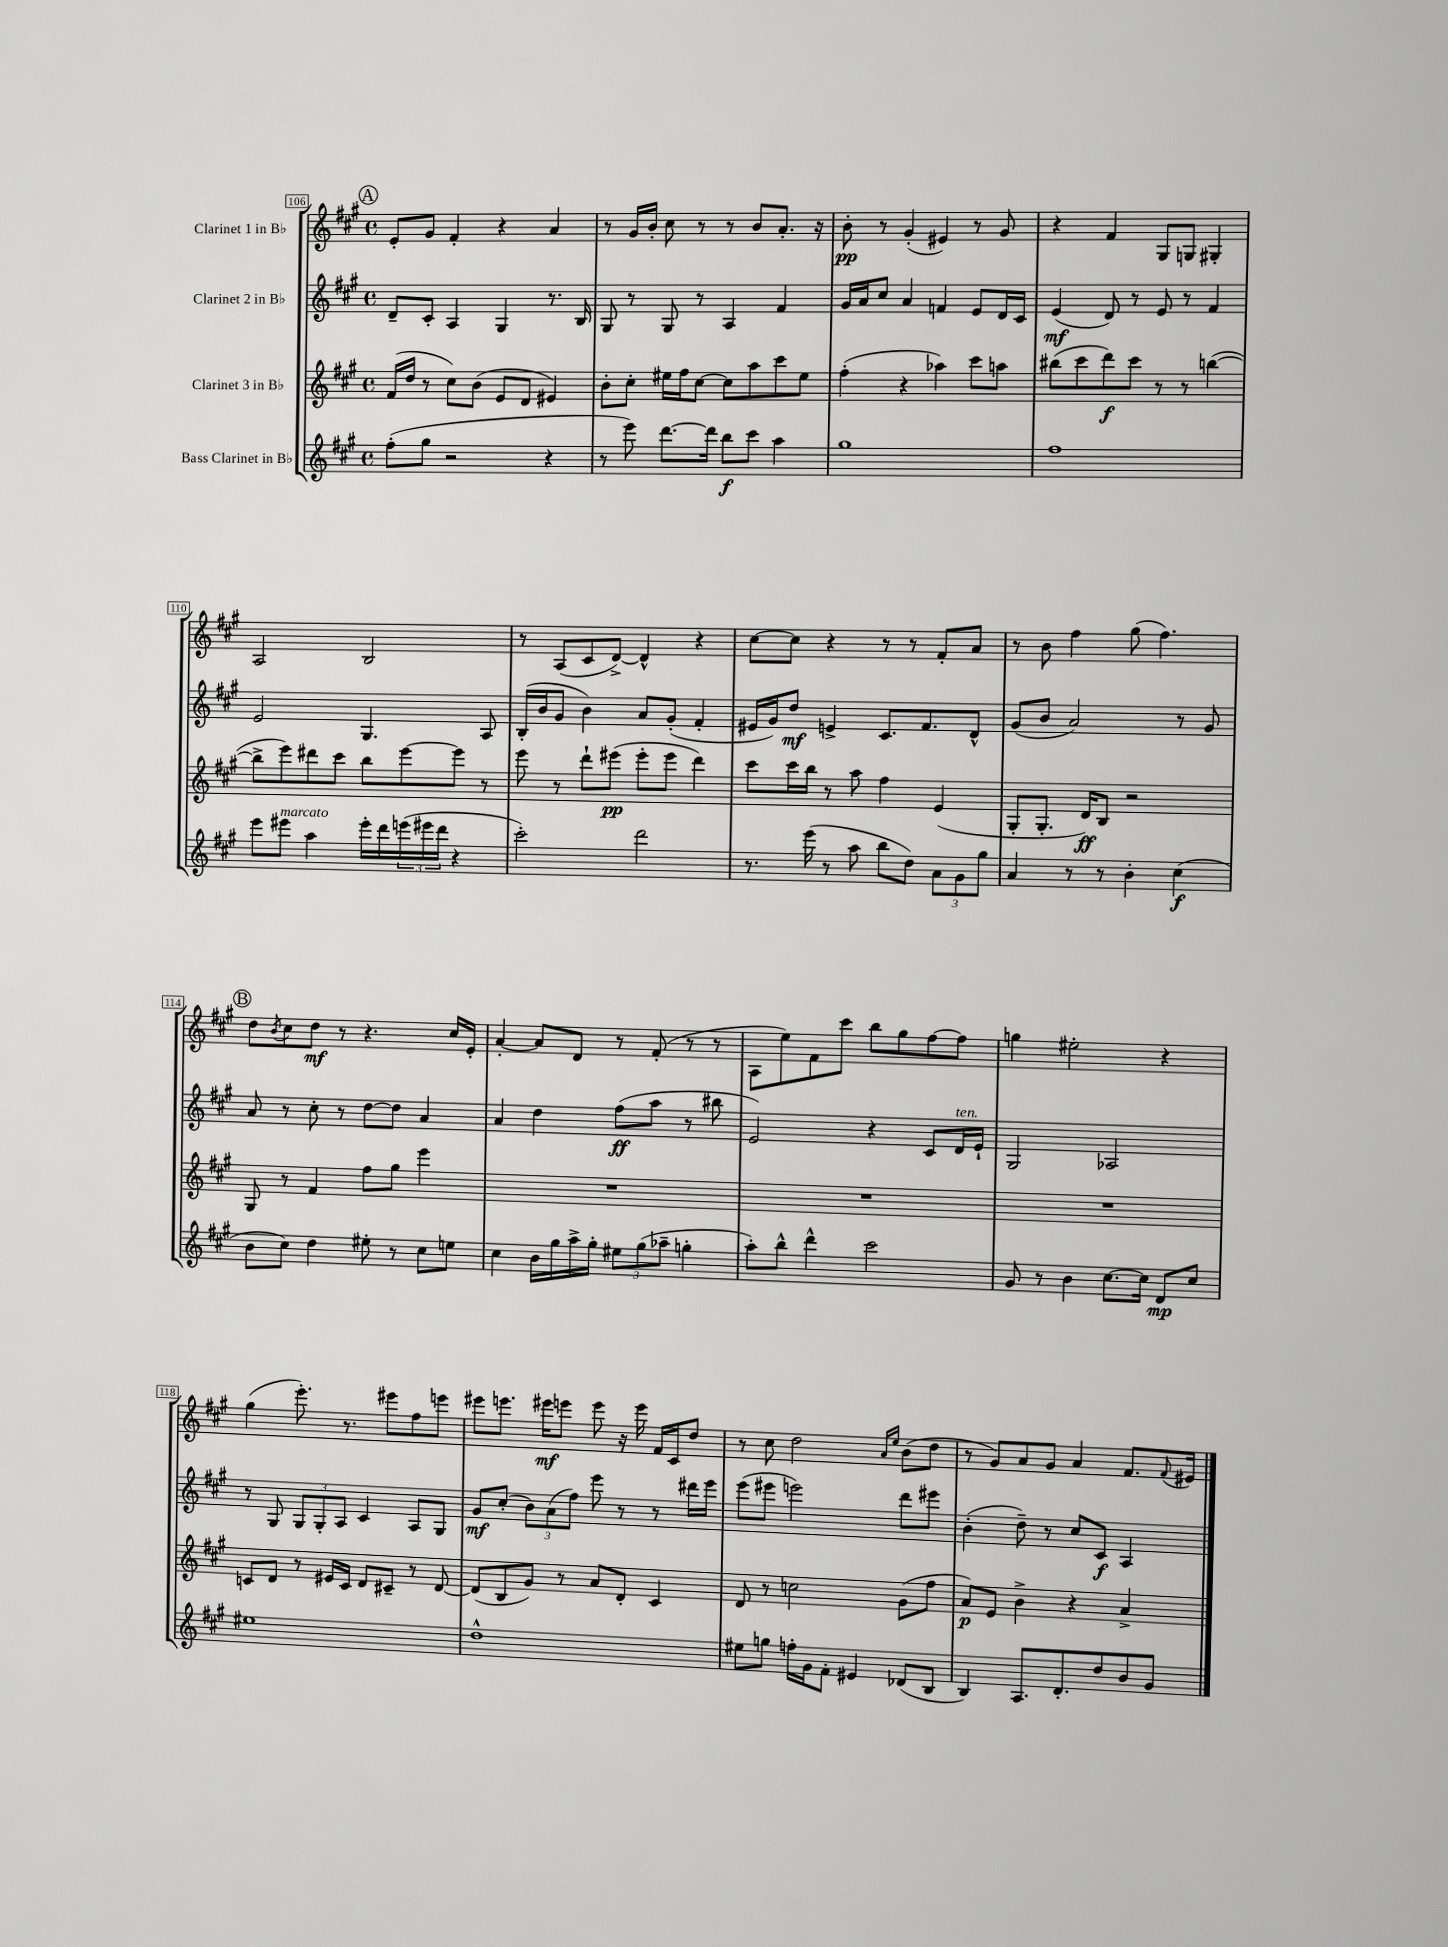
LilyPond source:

<<
\new StaffGroup <<
\new Staff = "s0" \with { instrumentName = "Clarinet 1 in Bb" } {
    \clef treble \key a \major \defaultTimeSignature \time 4/4
    \mark \markup { \circle "A" } e'8-. gis'8 fis'4-. r4 a'4 |
    r8 gis'16 b'16-. cis''8 r8 r8 b'8 a'8.-. r16 |
    b'8-.\pp r8 gis'4-.( eis'4) r8 gis'8 |
    r4 fis'4 gis8 g8 gis4-. |
    a2 b2 |
    r8 a8( cis'8 d'8~->) d'4-^ r4 |
    cis''8~ cis''8 r4 r8 r8 fis'8-. a'8 |
    r8 b'8 fis''4 gis''8( fis''4.) |
    \mark \markup { \circle "B" } d''8 \acciaccatura { b'8 } cis''8 d''8\mf r8 r4. cis''16 e'16-. |
    a'4~-. a'8 d'8 r8 fis'8-.( r8 r8 |
    a8 e''8) fis'8 cis'''8 b''8 gis''8 fis''8~ fis''8 |
    g''4 eis''2-. r4 |
    gis''4( e'''8.-.) r8. eis'''8 fis''8 e'''8 |
    eis'''8 e'''8. eis'''16\mf e'''8 e'''8 r16 e'''16 fis'16 cis'16 d''8 |
    r8 cis''8 d''2 \grace { a'16 e''16 } b'8( d''8 |
    r8 gis'8) a'8 gis'8 a'4 fis'8. \appoggiatura { fis'8 } eis'16 \bar "|." |
}
\new Staff = "s1" \with { instrumentName = "Clarinet 2 in Bb" } {
    \clef treble \key a \major \defaultTimeSignature \time 4/4
    \mark \markup { \circle "A" } d'8-- cis'8-. a4 gis4 r8. b16 |
    gis8 r8 gis8 r8 a4 fis'4 |
    gis'16 a'16 cis''8 a'4 f'4 e'8 d'16 cis'16 |
    e'4\mf( d'8) r8 e'8 r8 fis'4 |
    e'2 gis4. a8 |
    b16-.( b'16 gis'8 b'4) a'8 gis'8-.( fis'4-. |
    eis'16 gis'16) d''8\mf e'4-> cis'8. fis'8. d'8-^ |
    gis'8( b'8 a'2) r8 gis'8 |
    \mark \markup { \circle "B" } a'8 r8 cis''8-. r8 d''8~ d''8 a'4 |
    a'4 d''4 fis''8\ff( a''8 r8 bis''8 |
    e'2) r4 cis'8 d'16^\markup { \italic "ten." } e'16-! |
    gis2 aes2 |
    r8 gis8 \tuplet 3/2 { gis8 gis8-. a8 } cis'4 a8 gis8 |
    gis'8\mf cis''8-.( \tuplet 3/2 { b'8) a'8( fis''8) } e'''8 r8 r8 dis'''16 e'''16 |
    e'''8( eis'''8 e'''2) d'''8 eis'''8 |
    b'4-.( d''8--) r8 cis''8 cis'8\f a4 \bar "|." |
}
\new Staff = "s2" \with { instrumentName = "Clarinet 3 in Bb" } {
    \clef treble \key a \major \defaultTimeSignature \time 4/4
    \mark \markup { \circle "A" } fis'16( d''16 r8 cis''8) b'8( e'8 d'8 eis'4) |
    b'8-. cis''8-. eis''16 fis''16 cis''8~ cis''8 a''8 cis'''8 eis''8 |
    fis''4-.( r4 aes''4) cis'''8 a''8 |
    bis''8( cis'''8 d'''8\f) cis'''8 r8 r8 b''4~( |
    b''8-> e'''8) dis'''8 cis'''8 b''8 e'''8~ e'''8 r8 |
    e'''8 r8 d'''8-! eis'''8\pp( eis'''8-. eis'''8 d'''4) |
    cis'''8 cis'''16 b''16 r8 a''8 fis''4 e'4( |
    gis8-. gis8.-. d'16\ff) b8 r2 |
    \mark \markup { \circle "B" } gis8 r8 fis'4 fis''8 gis''8 e'''4 |
    R1 |
    R1 |
    R1 |
    c'8 d'8 r8 eis'16 c'16 d'8 cis'8-- r8 d'8~ |
    d'8( b8 gis'8) r8 a'8 d'8-. cis'4 |
    d'8 r8 c''2 gis'8( fis''8 |
    a'8\p) e'8 b'4-> r4 a'4-> \bar "|." |
}
\new Staff = "s3" \with { instrumentName = "Bass Clarinet in Bb" } {
    \clef treble \key a \major \defaultTimeSignature \time 4/4
    \mark \markup { \circle "A" } fis''8-.( gis''8 r2 r4 |
    r8 e'''8) d'''8.~ d'''16 b''8\f cis'''8 a''4 |
    gis''1 |
    fis''1 |
    e'''8 eis'''8^\markup { \italic "marcato" } a''4 eis'''16-. d'''16 \tuplet 3/2 { e'''16( eis'''16 d'''16 } r4 |
    cis'''2-.) d'''2 |
    r8. e'''16( r8 a''8 b''8 d''8) \tuplet 3/2 { a'8 gis'8 gis''8 } |
    a'4 r8 r8 b'4-. cis''4\f( |
    \mark \markup { \circle "B" } b'8 cis''8) d''4 eis''8-. r8 cis''8 e''8 |
    cis''4 b'16 gis''16 a''16-> gis''16-. \tuplet 3/2 { eis''8 gis''8( aes''8-- } g''4-. |
    a''8-.) b''8-^ d'''4-^ cis'''2 |
    gis'8 r8 b'4 cis''8.~ cis''16 d'8\mp cis''8 |
    eis''1 |
    d''1-^ |
    eis''8 g''8 f''16-. gis'16 fis'8-. eis'4 des'8( b8 |
    b4) a8. d'8.-. d''8 b'8 gis'8 \bar "|." |
}
>>
>>
\layout { \context { \Score currentBarNumber = #106 \override BarNumber.stencil = #(make-stencil-boxer 0.1 0.3 ly:text-interface::print) } }
